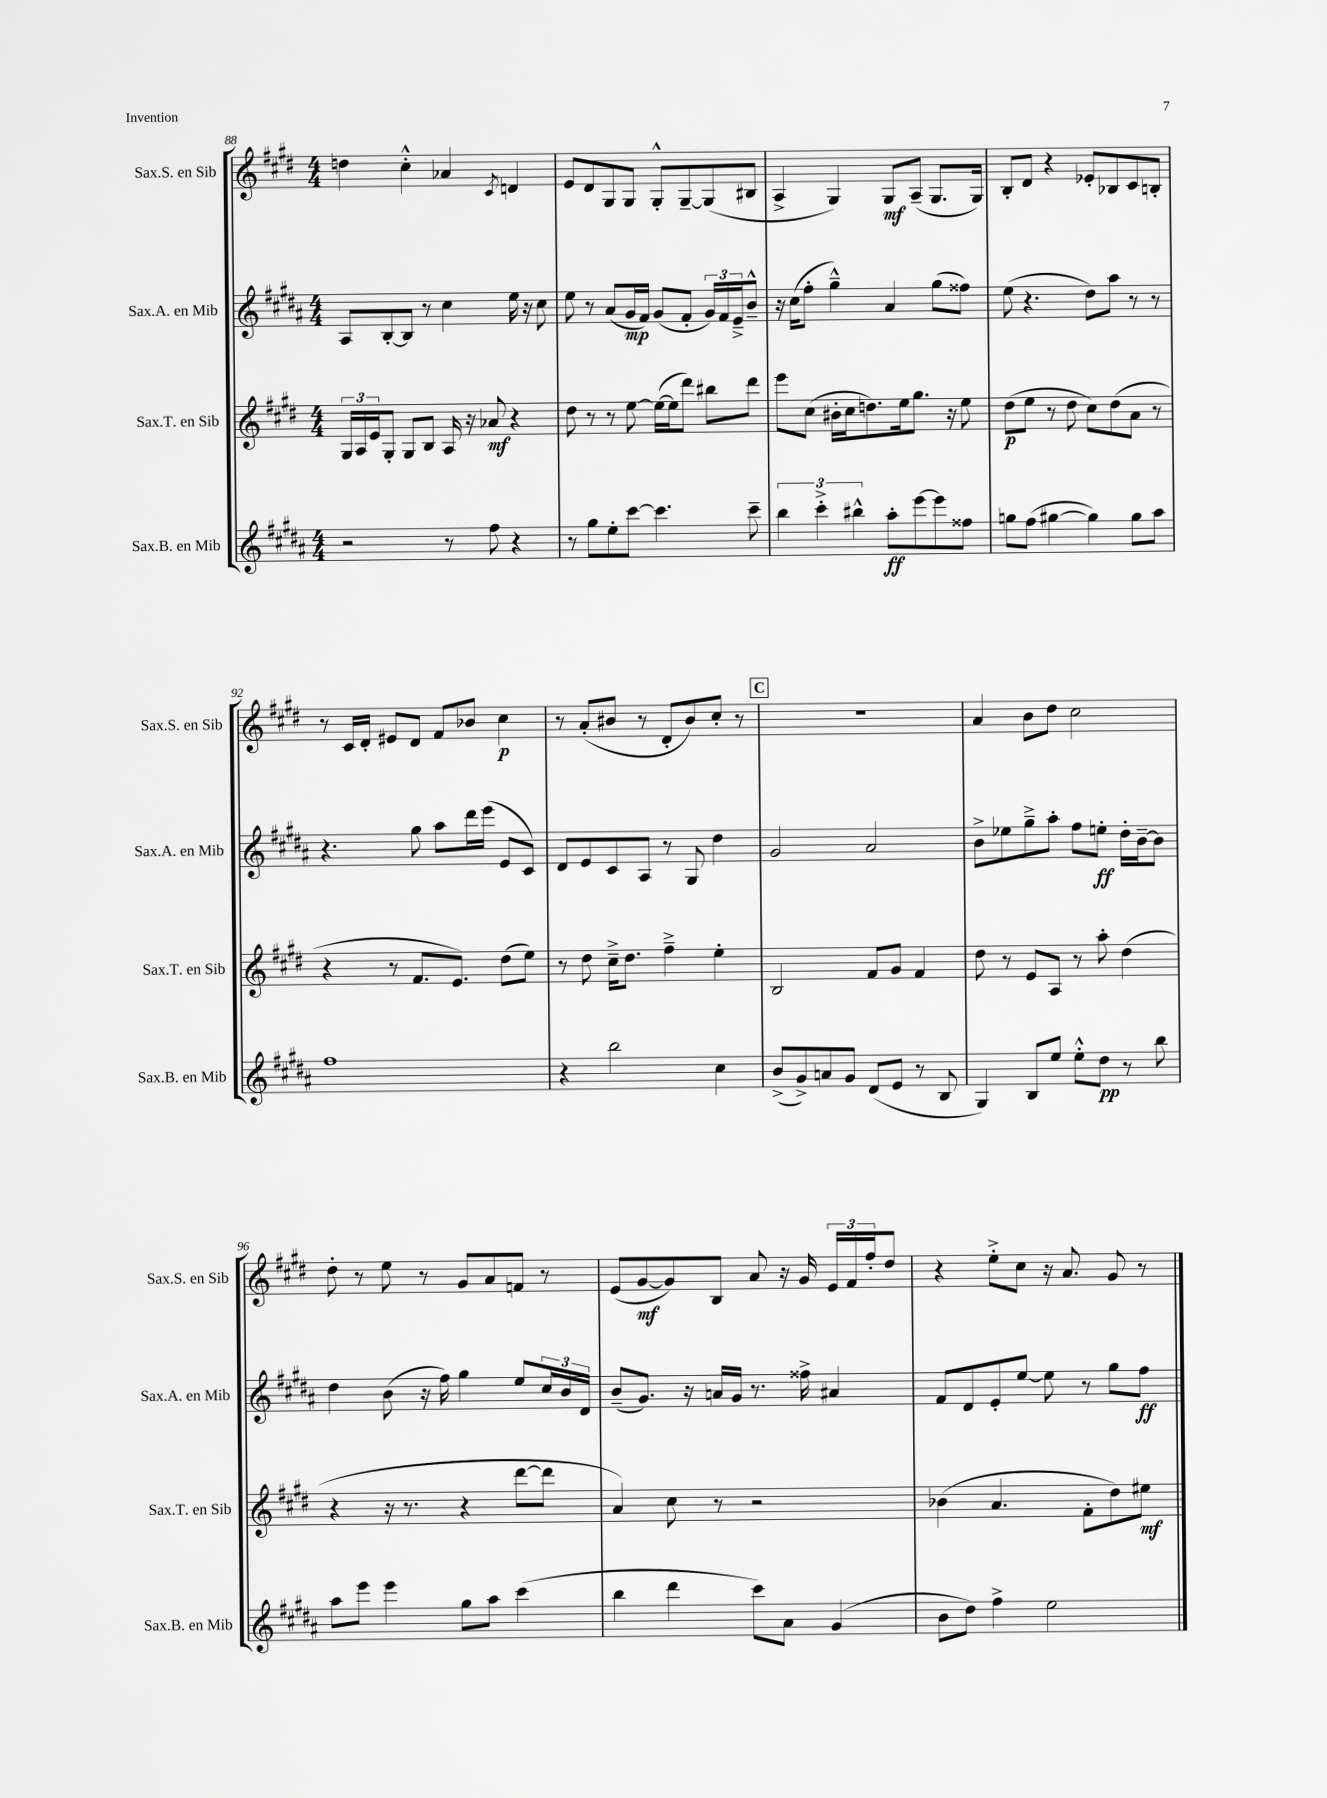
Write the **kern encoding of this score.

**kern	**dynam	**kern	**dynam	**kern	**dynam	**kern	**dynam
*part4	*part4	*part3	*part3	*part2	*part2	*part1	*part1
*staff4	*staff4	*staff3	*staff3	*staff2	*staff2	*staff1	*staff1
*I"Sax.B. en Mib	*	*I"Sax.T. en Sib	*	*I"Sax.A. en Mib	*	*I"Sax.S. en Sib	*
*I'Sax.B. en Mib	*	*I'Sax.T. en Sib	*	*I'Sax.A. en Mib	*	*I'Sax.S. en Sib	*
*clefG2	*	*clefG2	*	*clefG2	*	*clefG2	*
*k[f#c#g#d#a#]	*	*k[f#c#g#d#]	*	*k[f#c#g#d#a#]	*	*k[f#c#g#d#]	*
*M4/4	*	*M4/4	*	*M4/4	*	*M4/4	*
=88	=88	=88	=88	=88	=88	=88	=88
2r	.	24G#/LL	.	8A#/L	.	4ddn\	.
.	.	24A/	.	.	.	.	.
.	.	24e/J	.	.	.	.	.
.	.	8G#'/J	.	[8B'/	.	.	.
.	.	8G#/L	.	8B/J]	.	4cc#'^^\	.
.	.	8B/J	.	8r	.	.	.
8r	.	16A/	.	4cc#\	.	4a-X/	.
.	.	16r	.	.	.	.	.
8ff#\	.	8a-X/	mf	.	.	.	.
.	.	.	.	.	.	8qc#/	.
4r	.	4r	.	16ee\	.	4dn/	.
.	.	.	.	16r	.	.	.
.	.	.	.	8cc#\	.	.	.
=89	=89	=89	=89	=89	=89	=89	=89
8r	.	8dd#\	.	8ee\	.	8e/L	.
8gg#\L	.	8r	.	8r	.	8d#/	.
8ee'\	.	8r	.	(8a#/L	.	8G#/	.
[8ccc#\J	.	[8ee\	.	16g#/L	mp	8G#/J	.
.	.	.	.	16f#/JJ)	.	.	.
4.ccc#\]	.	(16ee\LL_	.	(8g#/L	.	8G#'^^/L	.
.	.	16ee\J]	.	.	.	.	.
.	.	8ddd#\J)	.	8f#'/J	.	[8G#~/	.
.	.	8bb#X\L	.	24g#/LL)	.	(8G#/]	.
.	.	.	.	24f#/	.	.	.
.	.	.	.	24e~^/J	.	.	.
8ccc#~\	.	8ddd#\J	.	8b~^^/J	.	8B#X/J	.
=90	=90	=90	=90	=90	=90	=90	=90
6bb\	.	8eee\L	.	16r	.	4A^/	.
.	.	.	.	(16cc#\KL	.	.	.
.	.	(8cc#\J	.	8ff#'\J	.	.	.
6ccc#'^\	.	.	.	.	.	.	.
.	.	16b#X'\LL	.	4gg#~^^\)	.	4G#/)	.
.	.	16cc#\J	.	.	.	.	.
6bb#X^^\	.	.	.	.	.	.	.
.	.	8.ddn\)	.	.	.	.	.
8aa#'\L	ff	.	.	4a#/	.	8G#/L	mf
.	.	16ee\k	.	.	.	.	.
[8eee\	.	8.gg#\J	.	.	.	(8A~/J	.
8eee\]	.	.	.	(8gg#\L	.	8.G#/L	.
.	.	16r	.	.	.	.	.
8ff##X\J	.	8ee\	.	8ff##X\J)	.	.	.
.	.	.	.	.	.	16G#/Jk)	.
=91	=91	=91	=91	=91	=91	=91	=91
8ggn\L	.	(8dd#\L	p	(8ee\	.	8B'/L	.
(8ff#\J	.	8ee\J	.	4.r	.	8d#/J	.
[4gg#X\	.	8r	.	.	.	4r	.
.	.	8dd#\	.	.	.	.	.
4gg#\])	.	8cc#\L)	.	8dd#\L)	.	8e-X'/L	.
.	.	(8dd#\	.	8aa#\J	.	8B-X/	.
8gg#\L	.	8a\J	.	8r	.	8c#/	.
8aa#\J	.	8r	.	8r	.	8Bn'/J	.
!!LO:LB:g=z
=92	=92	=92	=92	=92	=92	=92	=92
1ff#	.	4r	.	4.r	.	8r	.
.	.	.	.	.	.	16c#/LL	.
.	.	.	.	.	.	16d#'/JJ	.
.	.	8r	.	.	.	8e#X/L	.
.	.	8.f#/L	.	8gg#\	.	8d#/J	.
.	.	.	.	8aa#\L	.	8f#/L	.
.	.	8.e/J)	.	.	.	.	.
.	.	.	.	16ddd#\L	.	8b-X/J	.
.	.	.	.	(16eee\JJ	.	.	.
.	.	(8dd#\L	.	8e/L	.	4cc#\	p
.	.	8ee\J)	.	8c#/J)	.	.	.
=93	=93	=93	=93	=93	=93	=93	=93
4r	.	8r	.	8d#/L	.	8r	.
.	.	8dd#\	.	8e/	.	(8a'/L	.
2bb\	.	16cc#~^\KL	.	8c#/	.	8b#X/J	.
.	.	8.dd#\J	.	.	.	.	.
.	.	.	.	8A#/J	.	8r	.
.	.	4ff#~^\	.	8r	.	8d#'/L	.
.	.	.	.	8G#/	.	8b#/)	.
4cc#\	.	4ee'\	.	4dd#\	.	8cc#'/J	.
.	.	.	.	.	.	8r	.
!!LO:REH:place=s1:t=C
=94	=94	=94	=94	=94	=94	=94	=94
(8b^/L	.	2B/	.	2g#/	.	1r	.
8g#^/)	.	.	.	.	.	.	.
8an/	.	.	.	.	.	.	.
8g#/J	.	.	.	.	.	.	.
(8d#/L	.	8f#/L	.	2a#/	.	.	.
8e/J	.	8g#/J	.	.	.	.	.
8r	.	4f#/	.	.	.	.	.
8B/	.	.	.	.	.	.	.
=95	=95	=95	=95	=95	=95	=95	=95
4G#/)	.	8dd#\	.	8b^\L	.	4a/	.
.	.	8r	.	8ee-X\	.	.	.
8B/L	.	8e/L	.	8gg#~^\	.	8b\L	.
8ee/J	.	8A/J	.	8aa#'\J	.	8dd#\J	.
8ee'^^\L	.	8r	.	8ff#\L	.	2cc#\	.
8dd#\J	pp	8aa'\	.	8een'\J	ff	.	.
8r	.	(4dd#\	.	16dd#'\LL	.	.	.
.	.	.	.	[16b~\J	.	.	.
8bb\	.	.	.	8b\J]	.	.	.
!!LO:LB:g=z
=96	=96	=96	=96	=96	=96	=96	=96
8aa#\L	.	4r	.	4dd#\	.	8dd#'\	.
8eee\J	.	.	.	.	.	8r	.
4eee\	.	16r	.	(8b\	.	8ee\	.
.	.	8.r	.	.	.	.	.
.	.	.	.	16r	.	8r	.
.	.	.	.	16ff#\)	.	.	.
8gg#\L	.	4r	.	4gg#\	.	8g#/L	.
8aa#\J	.	.	.	.	.	8a/	.
(4ccc#\	.	[8ddd#\L	.	8ee/L	.	8fn/J	.
.	.	8ddd#\J]	.	24cc#/L	.	8r	.
.	.	.	.	24b/	.	.	.
.	.	.	.	24d#/JJ	.	.	.
=97	=97	=97	=97	=97	=97	=97	=97
4bb\	.	4a/)	.	(8b~/L	.	(8e/L	.
.	.	.	.	8.g#/J)	.	[8g#/	mf
4ddd#\	.	8cc#\	.	.	.	8g#/])	.
.	.	.	.	16r	.	.	.
.	.	8r	.	16an/LL	.	8B/J	.
.	.	.	.	16g#/JJ	.	.	.
8ccc#\L)	.	2r	.	8.r	.	8a/	.
8a#\J	.	.	.	.	.	16r	.
.	.	.	.	16ff##X^\	.	16g#/	.
(4g#/	.	.	.	4a#X/	.	24e/LL	.
.	.	.	.	.	.	24f#/	.
.	.	.	.	.	.	24ff#'/J	.
.	.	.	.	.	.	8dd#/J	.
=98	=98	=98	=98	=98	=98	=98	=98
8b\L	.	(4b-X\	.	8f#/L	.	4r	.
8dd#\J)	.	.	.	8d#/	.	.	.
4ff#^\	.	4.a/	.	8e'/	.	8ee'^\L	.
.	.	.	.	[8ee/J	.	8cc#\J	.
2ee\	.	.	.	8ee\]	.	16r	.
.	.	.	.	.	.	8.a/	.
.	.	8f#'\L	.	8r	.	.	.
.	.	8dd#\)	.	8gg#\L	.	8g#/	.
.	.	8ee#X\J	mf	8ff#\J	ff	8r	.
==	==	==	==	==	==	==	==
*-	*-	*-	*-	*-	*-	*-	*-
